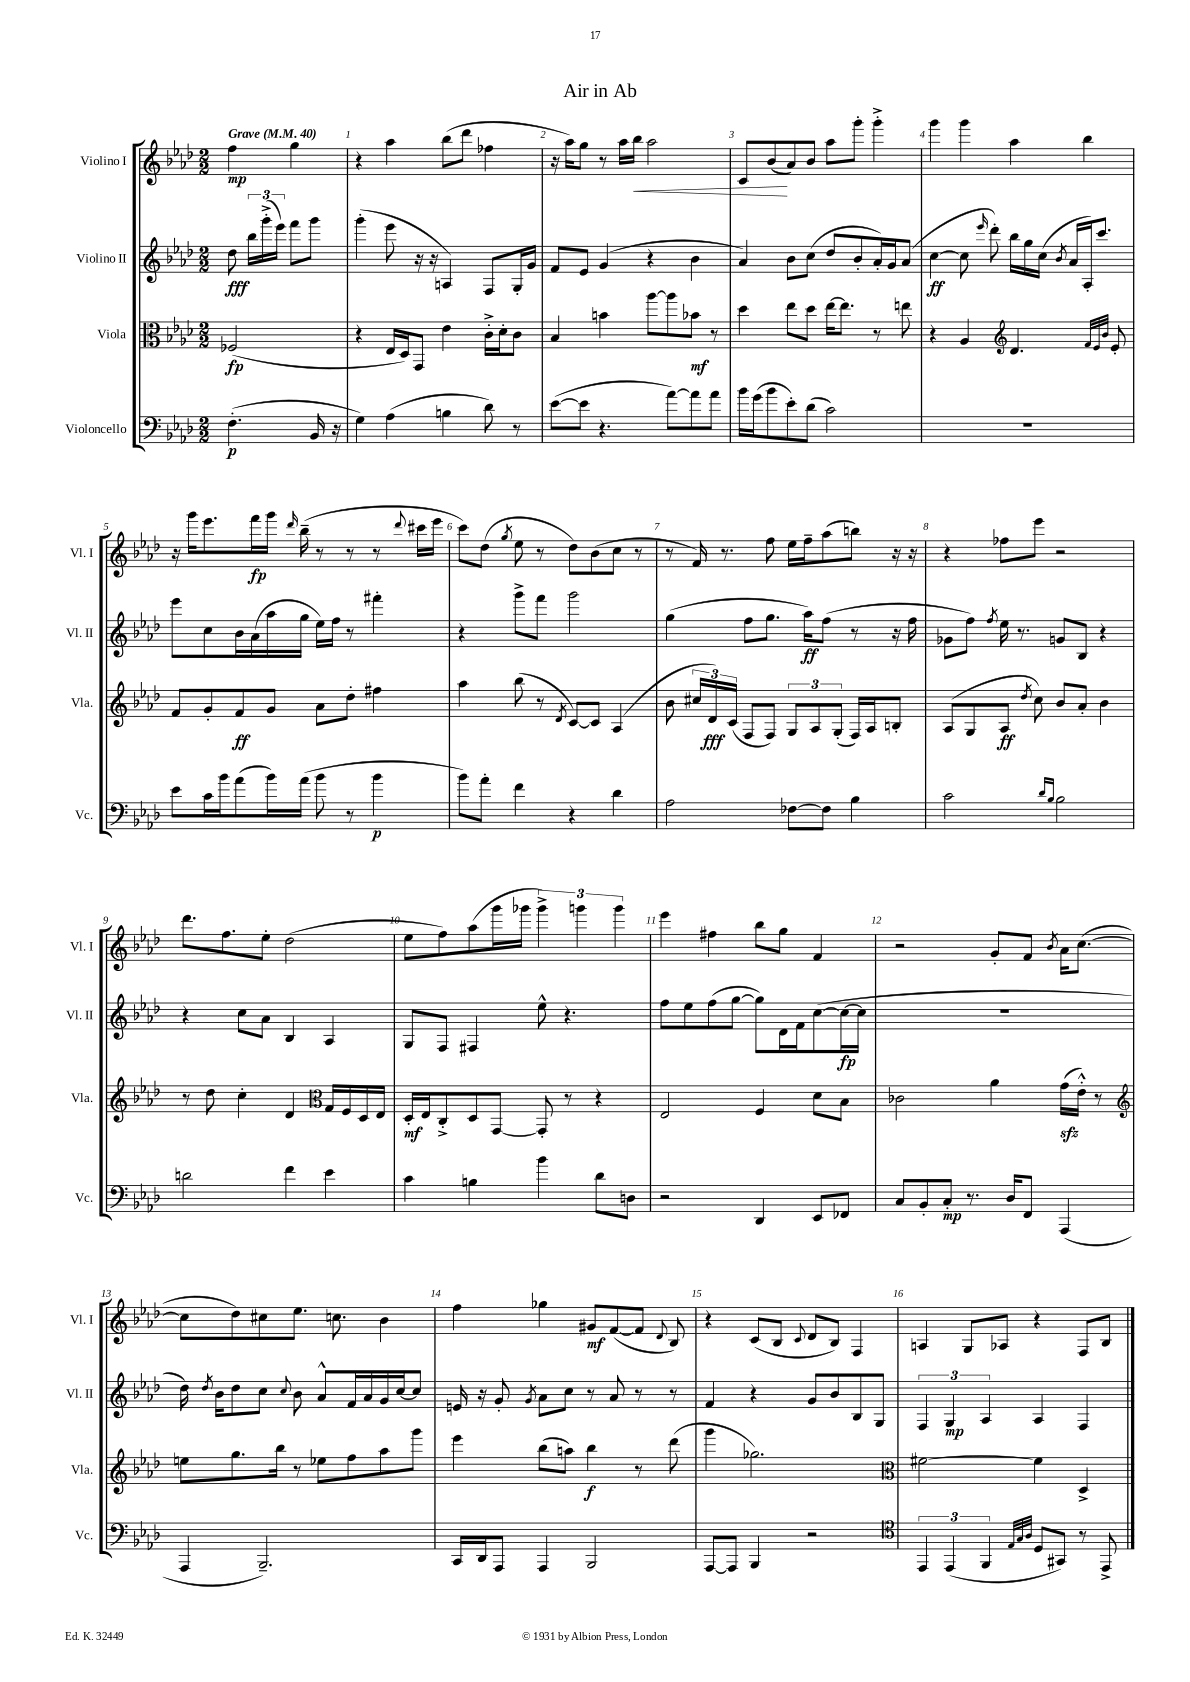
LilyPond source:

\header { title = "Air in Ab" }
<<
\new StaffGroup <<
\new Staff = "s0" \with { instrumentName = "Violino I" shortInstrumentName = "Vl. I" } {
    \clef treble \key aes \major \numericTimeSignature \time 2/2 \partial 2 \tempo "Grave" 4 = 40
    \autoBeamOff f''4\mp g''4 |
    r4 aes''4 bes''8[( des'''8] fes''4 |
    r16 aes''16[) g''8] r8 aes''16[ bes''16]\< aes''2 |
    c'8[ bes'8\!( aes'8) bes'8] aes''8[ g'''8]-. g'''4-.-> |
    g'''4 g'''4 aes''4 bes''4 |
    r16 g'''16[ ees'''8. f'''16\fp g'''16] \grace { des'''16 } bes''16--( r8 r8 r8 \appoggiatura { des'''8 } cis'''16[ ees'''16] |
    c'''8[) des''8]( \acciaccatura { g''8 } ees''8 r8 des''8[) bes'8( c''8] r8 |
    r8 f'16) r8. f''8 ees''16[ f''16-- aes''8( b''8]) r16 r16 |
    r4 fes''8[ ees'''8] r2 |
    des'''8.[ f''8. ees''8]-. des''2( |
    ees''8[ f''8) aes''8( g'''16 ges'''16] \tuplet 3/2 { ges'''4->) g'''4 g'''4 } |
    ees'''4 fis''4 bes''8[ g''8] f'4 |
    r2 g'8[-. f'8] \acciaccatura { bes'8 } aes'16[ c''8.]~( |
    c''8[ des''8) cis''8 ees''8.] c''8. bes'4 |
    f''4 ges''4 gis'8[\mf f'8~( f'8] \appoggiatura { des'8 } bes8) |
    r4 c'8[( bes8] \appoggiatura { c'8 } des'8[ bes8]) f4 |
    a4 g8[ aes8] r4 f8[ bes8] \bar "|." |
}
\new Staff = "s1" \with { instrumentName = "Violino II" shortInstrumentName = "Vl. II" } {
    \clef treble \key aes \major \numericTimeSignature \time 2/2 \partial 2
    \autoBeamOff des''8\fff \tuplet 3/2 { bes''16[ g'''16-.->( ees'''16]) } f'''8[ g'''8] |
    g'''4-.( ees'''8 r16 r16 a4) f8[ g16-. g'16] |
    f'8[ ees'8] g'4( r4 bes'4 |
    aes'4) bes'8[ c''8]( des''8[ bes'8-. aes'16-.) g'16 aes'8]( |
    c''4~\ff c''8 \grace { ees'''16 } des'''8-.) bes''16[ g''16 c''16]( \acciaccatura { bes'8 } aes'16[ aes16-.) c'''8.] |
    ees'''8[ c''8 bes'16 aes'16( aes''16 g''16] ees''16[) f''16] r8 fis'''4-. |
    r4 g'''8[-> f'''8] g'''2 |
    g''4( f''8[ g''8.] aes''16[\ff) f''8]( r8 r16 f''16 |
    ges'8[ f''8]) \acciaccatura { f''8 } ees''16 r8. g'8[ bes8] r4 |
    r4 c''8[ aes'8] bes4 aes4 |
    g8[ f8] fis4 ees''8-^ r4. |
    f''8[ ees''8 f''8( g''8]~ g''8[) des'16 f'16 c''8~( c''16~\fp c''16] |
    R1 |
    des''16) \acciaccatura { des''8 } bes'16[ des''8 c''8] \appoggiatura { c''8 } bes'8 aes'8[-^ f'16 aes'16 g'16 c''16~ c''8] |
    e'16 r16 g'8-. \acciaccatura { g'8 } aes'8[ c''8] r8 aes'8 r8 r8 |
    f'4 r4 g'8[ bes'8 bes8 g8] |
    \tuplet 3/2 { f4 g4\mp aes4 } aes4 f4 \bar "|." |
}
\new Staff = "s2" \with { instrumentName = "Viola" shortInstrumentName = "Vla." } {
    \clef alto \key aes \major \numericTimeSignature \time 2/2 \partial 2
    \autoBeamOff fes2\fp( |
    r4 ees16[ des16) g,8] ees'4 c'16[-.-> des'16-. c'8] |
    bes4 b'4 aes''8[~ aes''8 bes'8]\mf r8 |
    des''4 ees''8[ des''8] ees''16[~ ees''8.] r8 e''8 |
    r4 aes4 \clef treble des'4. \grace { f'32[ ees'32 bes'32] } ees'8-. |
    f'8[ g'8-. f'8\ff g'8] aes'8[ des''8]-. fis''4 |
    aes''4 bes''8( r8 \acciaccatura { des'8 } c'8[~) c'8] aes4( |
    bes'8 \tuplet 3/2 { cis''16[ des'16\fff) c'16]( } f8[ f8]) \tuplet 3/2 { g8[ aes8 g8]-.( } f16[) aes16 b8]-. |
    aes8[( g8 aes8]\ff \acciaccatura { des''8 } c''8) bes'8[ aes'8]-. bes'4 |
    r8 des''8 c''4-. des'4 \clef alto g16[ f16 des16 ees16] |
    des16[-.\mf ees16 c8-.-> des8 g,8]~ g,8-. r8 r4 |
    ees2 f4 des'8[ bes8] |
    ces'2 aes'4 g'16[\sfz( ees'16]-.-^) r8 |
    \clef treble e''8[ g''8. bes''16] r8 ees''8[ f''8 aes''8 g'''8] |
    ees'''4 bes''8[( a''8]) bes''4\f r8 des'''8( |
    g'''4 ges''2.) |
    \clef alto fis'2~ fis'4 des4-> \bar "|." |
}
\new Staff = "s3" \with { instrumentName = "Violoncello" shortInstrumentName = "Vc." } {
    \clef bass \key aes \major \numericTimeSignature \time 2/2 \partial 2
    \autoBeamOff f4.-.\p( bes,16 r16 |
    g4) aes4( b4 des'8) r8 |
    ees'8[~( ees'8] r4. aes'8[~) aes'8 aes'8] |
    bes'16[ g'16( bes'8 ees'8-.) des'8]( c'2) |
    R1 |
    ees'8[ c'16 bes'16 aes'8( bes'16) aes'16]( bes'8 r8 bes'4\p |
    bes'8[) aes'8]-. f'4 r4 des'4 |
    aes2 fes8[~ fes8] bes4 |
    c'2 \grace { des'16[ bes16] } bes2 |
    d'2 f'4 ees'4 |
    c'4 b4 bes'4 des'8[ d8] |
    r2 des,4 ees,8[ fes,8] |
    c8[ bes,8-. c8]-.\mp r8. des16[ f,8] aes,,4( |
    aes,,4 bes,,2.--) |
    c,16[ des,16 aes,,8] aes,,4 bes,,2 |
    aes,,8[~ aes,,8] bes,,4 r2 |
    \clef tenor \tuplet 3/2 { ees,4 ees,4( f,4 } \grace { ees32[ g32 aes32] } des8[ gis,8]) r8 ees,8-> \bar "|." |
}
>>
>>
\layout { \context { \Score \override BarNumber.break-visibility = ##(#f #t #t) barNumberVisibility = #all-bar-numbers-visible } }
